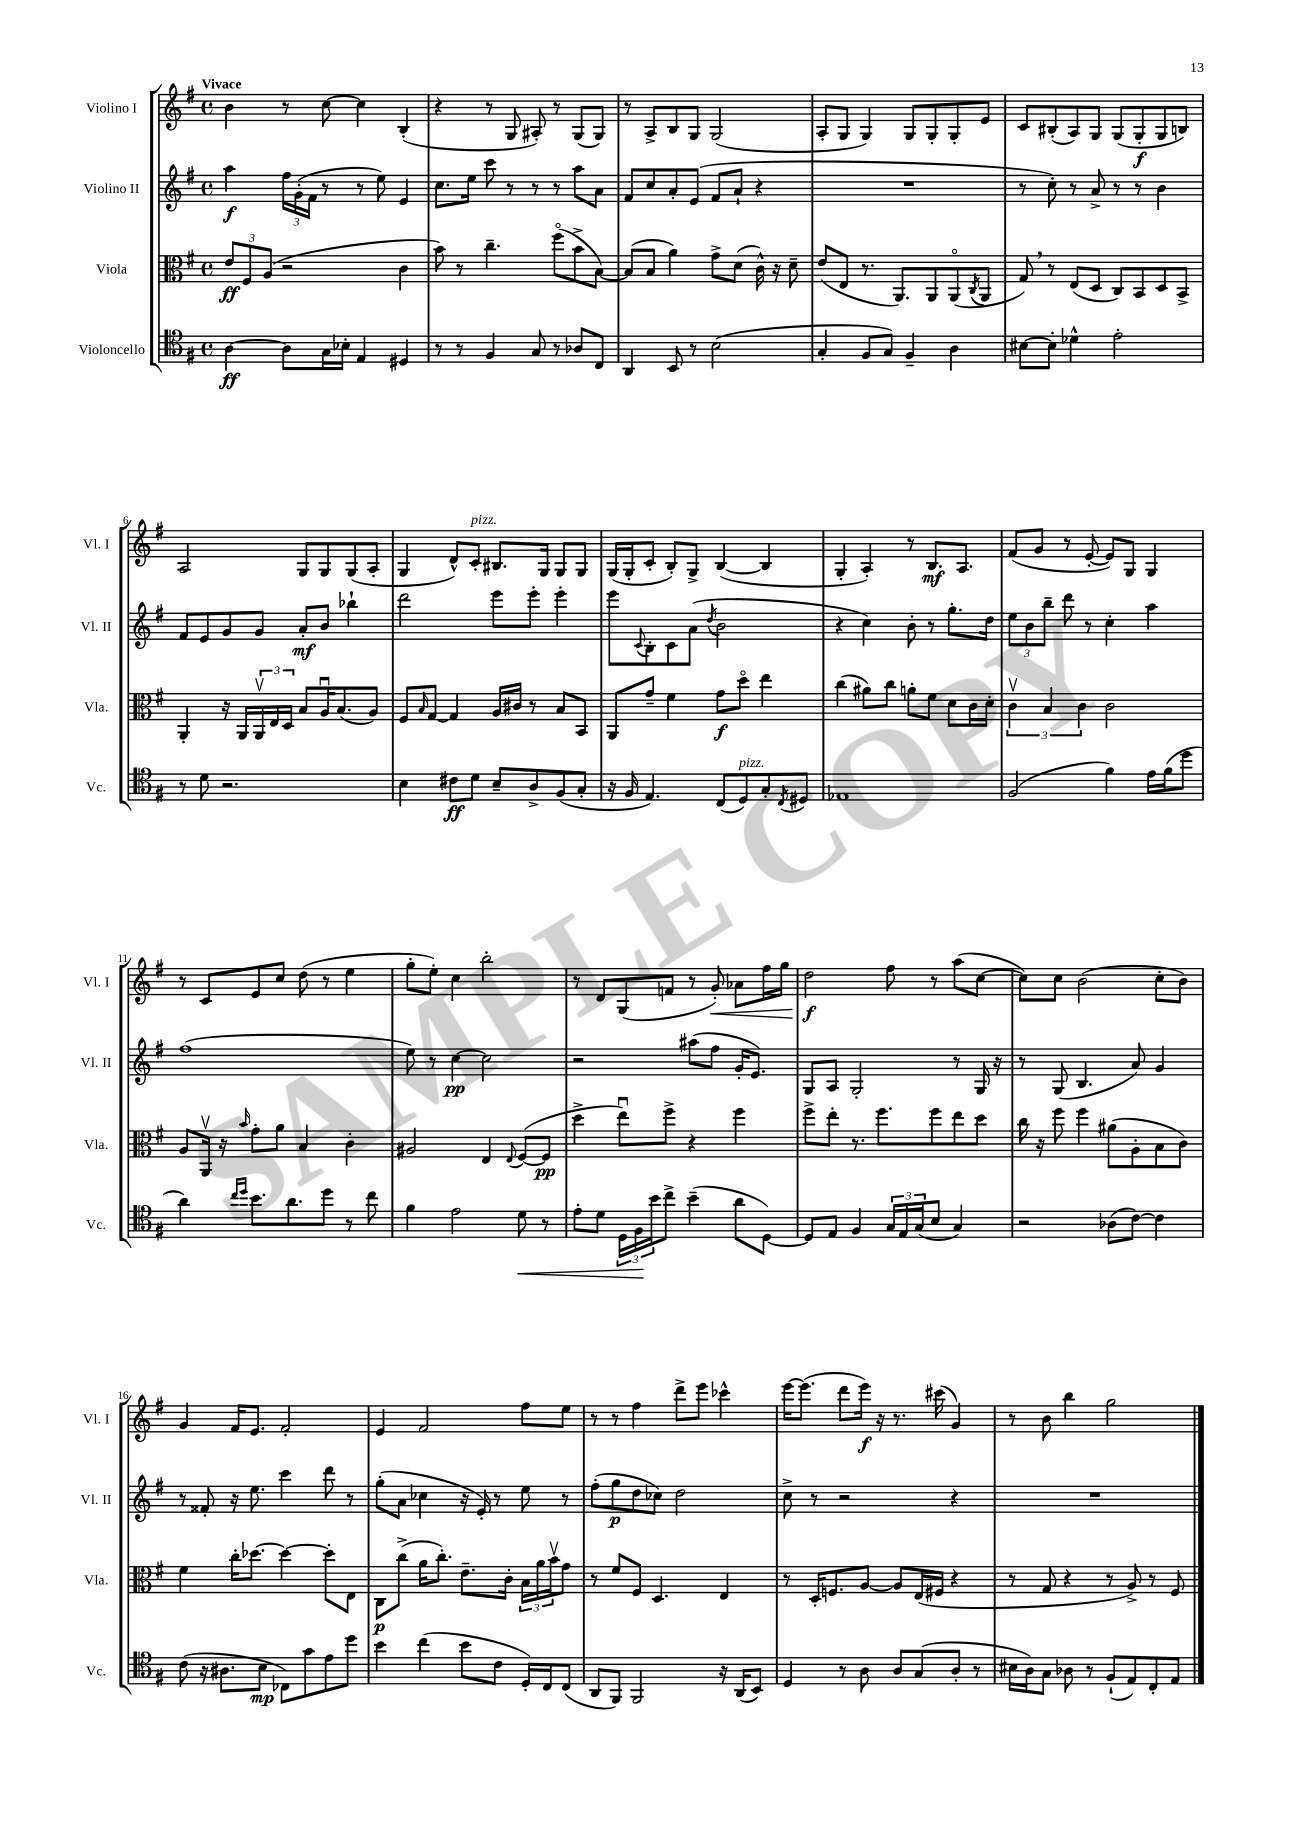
<<
\new StaffGroup <<
\new Staff = "s0" \with { instrumentName = "Violino I" shortInstrumentName = "Vl. I" } {
    \clef treble \key g \major \defaultTimeSignature \time 4/4 \tempo "Vivace"
    b'4 r8 c''8~ c''4 b4-.( |
    r4 r8 g8 ais8-.) r8 g8( g8) |
    r8 a8-> b8 g8 g2( |
    a8-. g8 g4) g8 g8-. g8-. e'8 |
    c'8 bis8-.( a8) g8 g8( g8-.\f g8 b8) |
    a2 g8 g8 g8( a8-. |
    g4 d'8-^) c'8-.^\markup { \italic "pizz." } bis8. g16 g8 g8 |
    g16( g16-. c'8-. b8-.) g8-> b4~( b4 |
    g4-. a4-.) r8 b8.\mf a8. |
    fis'8( g'8 r8 e'8~-. e'8) g8 g4 |
    r8 c'8 e'8 c''8 d''8( r8 e''4 |
    g''8-. e''8-.) c''4 b''2-. |
    r8 d'8 g8( f'8 r8 g'8-.\<) aes'8 fis''16 g''16 |
    d''2\f\! fis''8 r8 a''8( c''8~ |
    c''8) c''8 b'2( c''8-. b'8) |
    g'4 fis'16 e'8. fis'2-. |
    e'4 fis'2 fis''8 e''8 |
    r8 r8 fis''4 d'''8-> e'''8 ces'''4-^ |
    e'''16~ e'''8.( d'''8 e'''16\f) r16 r8. cis'''16( g'4) |
    r8 b'8 b''4 g''2 \bar "|." |
}
\new Staff = "s1" \with { instrumentName = "Violino II" shortInstrumentName = "Vl. II" } {
    \clef treble \key g \major \defaultTimeSignature \time 4/4
    a''4\f \tuplet 3/2 { fis''16 g'16-.( fis'16 } r8 r8 e''8) e'4 |
    c''8. e''16 c'''8 r8 r8 r8 a''8 a'8 |
    fis'8 c''8 a'8-. e'8( fis'8 a'8-! r4 |
    R1 |
    r8 c''8-.) r8 a'8-> r8 r8 b'4 |
    fis'8 e'8 g'8 g'8 a'8-.\mf b'8 bes''4-! |
    d'''2 e'''8 e'''8-. e'''4-. |
    e'''8 \appoggiatura { c'8 } b8-. c'8 a'8( \acciaccatura { d''8 } b'2 |
    r4 c''4) b'8-. r8 g''8.-. d''16 |
    \tuplet 3/2 { e''8 b'8 b''8-- } d'''8 r8 c''4-. a''4 |
    fis''1( |
    e''8) r8 c''4~\pp c''2 |
    r2 ais''8( fis''8 g'16-. e'8.) |
    g8 a8 g2-. r8 g16 r16 |
    r8 g8( b4. a'8) g'4 |
    r8 fisis'8-. r16 e''8. c'''4 d'''8 r8 |
    g''8-.( a'8 ces''4 r16 e'16-.) r8 e''8 r8 |
    fis''8-.( g''8\p d''8 ces''8) d''2 |
    c''8-> r8 r2 r4 |
    R1 \bar "|." |
}
\new Staff = "s2" \with { instrumentName = "Viola" shortInstrumentName = "Vla." } {
    \clef alto \key g \major \defaultTimeSignature \time 4/4
    \tuplet 3/2 { e'8\ff fis8 a8( } r2 c'4 |
    b'8) r8 c''4.-- fis''8\flageolet( b'8-> b8~) |
    b8( b8 a'4) g'8-> d'8( c'16-^) r16 d'8-- |
    e'8( e8 r8. a,8.) a,8 a,8\flageolet( \acciaccatura { c8 } a,8 |
    g8) \breathe r8 e8( d8 c8) b,8 d8 b,8-> |
    a,4-. r16 a,16 \tuplet 3/2 { a,16\upbow e16 d16 } b8 a16\downbow b8.( a8) |
    fis8 \grace { b16 } g8~ g4 a16 cis'16 r8 b8 b,8 |
    a,8 g'8-- fis'4 g'8\f d''8\flageolet e''4 |
    c''4( ais'8) c''8 a'8-. fis'8 d'8 c'16 d'16-. |
    \tuplet 3/2 { c'4\upbow b4 c'4 } c'2 |
    a8 a,16\upbow r16 \grace { b'16 } g'8-. a'8 b4 c'4-. |
    ais2 e4 \appoggiatura { e8 } fis8~( fis8\pp |
    d''4-> e''8\downbow) fis''8-> r4 fis''4 |
    fis''8-> e''8-. r8. fis''8. fis''8 e''8 d''8 |
    c''16 r16 fis''8 fis''4 ais'8( a8-. b8 c'8) |
    fis'4 c''16-. des''8.~ des''4~ des''8-. e8 |
    c8\p c''8->( a'16 c''8.-.) e'8.-- c'16-. \tuplet 3/2 { b16 a'16 b'16\upbow } g'8 |
    r8 fis'8 fis8 d4. e4 |
    r8 d16-. f8. a8~ a8 e16( fis16 r4 |
    r8 g8 r4 r8 a8->) r8 fis8 \bar "|." |
}
\new Staff = "s3" \with { instrumentName = "Violoncello" shortInstrumentName = "Vc." } {
    \clef tenor \key g \major \defaultTimeSignature \time 4/4
    a4~\ff a8 g16 bes16-. e4 dis4 |
    r8 r8 fis4 g8 r8 aes8 c8 |
    a,4 b,8 r8 b2( |
    g4-. fis8 g8) fis4-- a4 |
    bis8~ bis8-. des'4-^ e'2-. |
    r8 d'8 r2. |
    b4 cis'8\ff d'8 b8-- a8-> fis8( g8-. |
    r16 fis16 e4.) c8( d8^\markup { \italic "pizz." }) g8-. \acciaccatura { c8 } dis8 |
    ees1 |
    fis2( fis'4) e'16 fis'16( d''8 |
    a'4) \grace { c''16 d''16 } b'8. a'8. d''8 r8 c''8 |
    fis'4 e'2 d'8\< r8 |
    e'8-. d'8 \tuplet 3/2 { d16 fis16\! b'16 } c''8-> b'4--( a'8 d8~) |
    d8 e8 fis4 \tuplet 3/2 { g16 e16 g16( } b8 g4) |
    r2 aes8( c'8~) c'4 |
    c'8( r16 ais8. b8\mp ces8) g'8 e'8 d''8 |
    b'4 c''4( b'8 c'8 d16-.) c16 c8( |
    a,8 fis,8) fis,2 r16 a,16( b,8) |
    d4 r8 a8 a8 g8( a8-. r8 |
    bis16 a16) g8 aes8 r8 fis8-!( e8) c8-. e8 \bar "|." |
}
>>
>>
